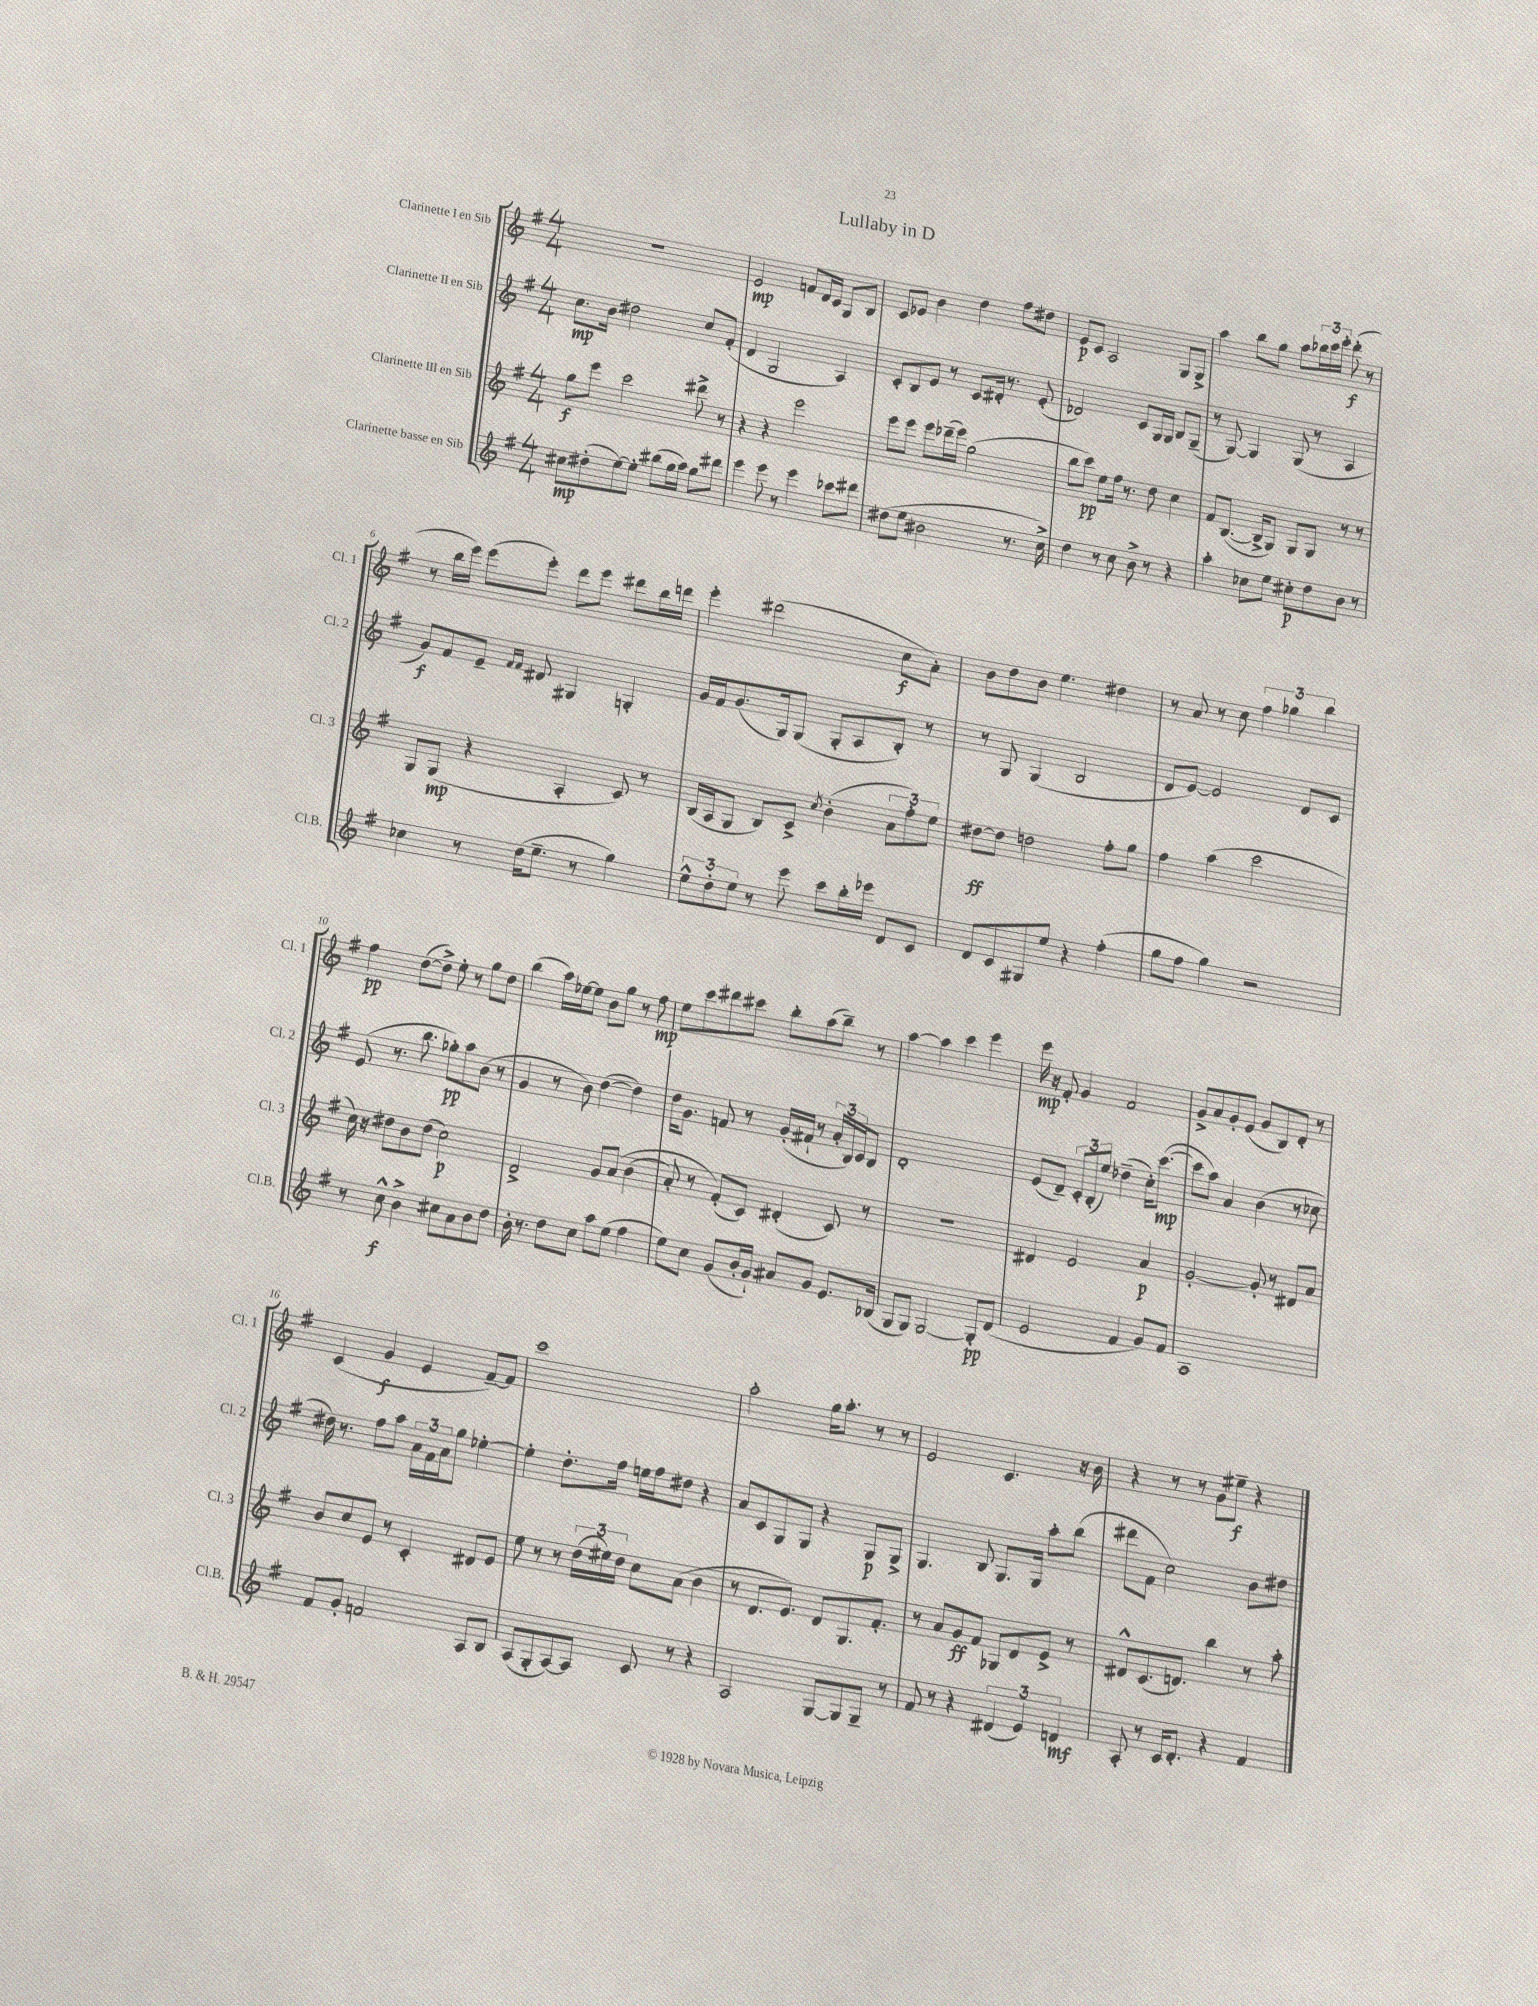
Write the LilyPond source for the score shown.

\header { title = "Lullaby in D" }
<<
\new StaffGroup <<
\new Staff = "s0" \with { instrumentName = "Clarinette I en Sib" shortInstrumentName = "Cl. 1" } {
    \clef treble \key g \major \numericTimeSignature \time 4/4
    R1 |
    e'2\mp f'8 d'16 c'16 g8 b8 |
    c'8 ees'8 b'4 d''4 fis''8 dis''8 |
    e'8\p c'8 a2 g8 g8-> |
    a''4 b''8 g''8 a''8 \tuplet 3/2 { bes''16 c'''16 e'''16-. } d'''8-.\f( r8 |
    r8 b''16 e'''16) e'''8( e'''8-.) d'''8 e'''8 dis'''8 b''16 d'''16 |
    e'''4-. dis'''2( c''8\f a'8-.) |
    b'8 d''8 b'8 e''4. dis''4 |
    r8 a'8 r8 c''8 \tuplet 3/2 { fis''4 ges''4 b''4 } |
    fis''4\pp d''8~( d''8->) e''8-. r8 g''8 d''8 |
    b''4( a''16) ees''16~ ees''8 b'8 g''8 r8 fis''8\mp |
    e''8 c'''8 dis'''8 cis'''8 b''8-. a''8( b''8--) r8 |
    a''4~ a''4 c'''4 e'''4 |
    e'''16\mp r16 fis'8-. g'4 fis'2 |
    g'8-> a'8 g'8-. e'8( g'8 b8) d'8-. r8 |
    c'4( g'4\f e'4 fis'8~--) fis'8 |
    c'''1 |
    a''2-. g''16 a''8.-. r8 r8 |
    e'2 c'4. r16 b'16 |
    r4 r8 r8 g'8 eis''8--\f r4 \bar "|." |
}
\new Staff = "s1" \with { instrumentName = "Clarinette II en Sib" shortInstrumentName = "Cl. 2" } {
    \clef treble \key g \major \numericTimeSignature \time 4/4
    c''8.\mp b'16 dis''2 c''8 fis'8-.( |
    d'4 g2 a4) |
    c'8-. b8 e'8 r8 c'8 dis'16-. r8. e'8-.( |
    des'2) c'8 g16 g16 b8 g8--( |
    r8 g8~) g4 g8( r8 a4 |
    g'8\f) fis'8 e'8-- \grace { fis'16 fis'16 } dis'8 gis4 g4-. |
    g'16 fis'16 g'8.( g16) g8( g8-. a8 b8-.) r8 |
    r8 g8 g4( b2 |
    d'8 e'8~) e'2 d'8 c'8 |
    e'8( r8. b''8. ges''8-.\pp) a''8 b'8( r8 |
    g'4 r8 b'8) d''4~( d''4) |
    d''16 g'8. f'8 r8 g'16-.( fis'16-! r8 \tuplet 3/2 { a'16-. b16) c'16 } b8 |
    d'1-. |
    e'8( d'8--) \tuplet 3/2 { c'8-. b8-.( e''8) } des''4--( c''16-.) c'''8.~\mp( |
    c'''8 a''8) a'4 b'4( r8 ces''8 |
    dis''16) r8. fis''8 a''8 \tuplet 3/2 { a'16 fis'16 a'16 } g''8 ees''4~-. |
    ees''4-. d''8.-. fis''16 e''16 fis''16 dis''8 r4 |
    a'8 c'8 g8 g8 r4 g8\p g8-> |
    g4. b8 g8. g16 a''8-. b''8( |
    dis'''8 fis'8 c''2) b'8 dis''8 \bar "|." |
}
\new Staff = "s2" \with { instrumentName = "Clarinette III en Sib" shortInstrumentName = "Cl. 3" } {
    \clef treble \key g \major \numericTimeSignature \time 4/4
    g''8\f e'''8 c'''2 dis'''8-> r8 |
    r4 r4 e'''2 |
    e'''8 e'''8 e'''8 des'''16--( e'''16) g''2( |
    b''8 c'''8\pp) e''8 fis''16 r8. d''8 c''4 |
    fis'8 b8.~( b16-> g8) g8 g8 r8 r8 |
    g8 g8\mp( r4 a4-. c'8) r8 |
    b16( a16 g8 b8) c'8-> \acciaccatura { c''8 } b'4-.( \tuplet 3/2 { a'8 fis''8-.) e''8 } |
    dis''8~\ff dis''8 d''2 fis''8-. g''8 |
    fis''4 a''4( c'''2 |
    c''16) r16 dis''8 b'8 dis''8( c''2\p) |
    d'2-> g'8 a'8\( b'4( |
    a'8-.) r8 fis'8-.(\) c'8) dis'4-.( c'8) r8 |
    R1 |
    dis'4 e'2 a'4\p |
    g'2~-. g'8-. r8 dis'8 a'8 |
    b'8 c''8 e'8 r8 c'4-. dis'8 e'8 |
    e''8 r8 r8 \tuplet 3/2 { d''16( eis''16) d''16 } c''8 a'8( b'4 |
    r8 d'8. e'8.) d'8 g8. fis'8.-. |
    r8 a'8 g'8\ff fis'8 ges8 d'8 e'8-> r8 |
    dis'8-^ c'8.( d'8.) b''4 r8 a''8-. \bar "|." |
}
\new Staff = "s3" \with { instrumentName = "Clarinette basse en Sib" shortInstrumentName = "Cl.B." } {
    \clef treble \key g \major \numericTimeSignature \time 4/4
    cis''8\mp dis''8-.( e''8~) e''8-. bis''8( g''16 a''16) g''8 dis'''8 |
    e'''4 e'''8 r8 e'''4 ces'''8 dis'''8 |
    dis''8( e''8 bis'2 r8. c''16->) |
    d''4 r8 c''8 b'8-> r8 r4 |
    a''4-. ces''8 e''8 cis''8-.\p d''8 b'8 r8 |
    ces''4 r8 d''16( e''8.-- r8 g''4) |
    \tuplet 3/2 { e''8-^ d''8-. e''8 } r8 e'''8 c'''8 b''16-. ees'''16 d'8 c'8 |
    d'8 c'8 gis8 e''8 r4 fis''4-.( |
    g''8 fis''8 g''4) r2 |
    r8 c''8-^\f b'4-> cis''8 a'8 b'8 d''8 |
    b'16-. r8. d''8 c''8 a''8 e''8( fis''4 |
    e''8) c''8 g'8( b'16-. g'16-!) ais'8 g'8 e'8. bes16( |
    g8 g8) g2~ g8-.\pp d'8( |
    e'2 fis'4 g'8) fis'8 |
    a1 |
    fis'8 g'8-. f'2 a8 b8 |
    a8( g8-. a8~) a8 c'8 r8 r4 |
    a2 g8~ g8 g8-- r8 |
    fis'8 r8 r4 \tuplet 3/2 { dis'4( e'4) d'4\mf } |
    a8-. r8 c'16 d'8.-. r4 fis'4 \bar "|." |
}
>>
>>
